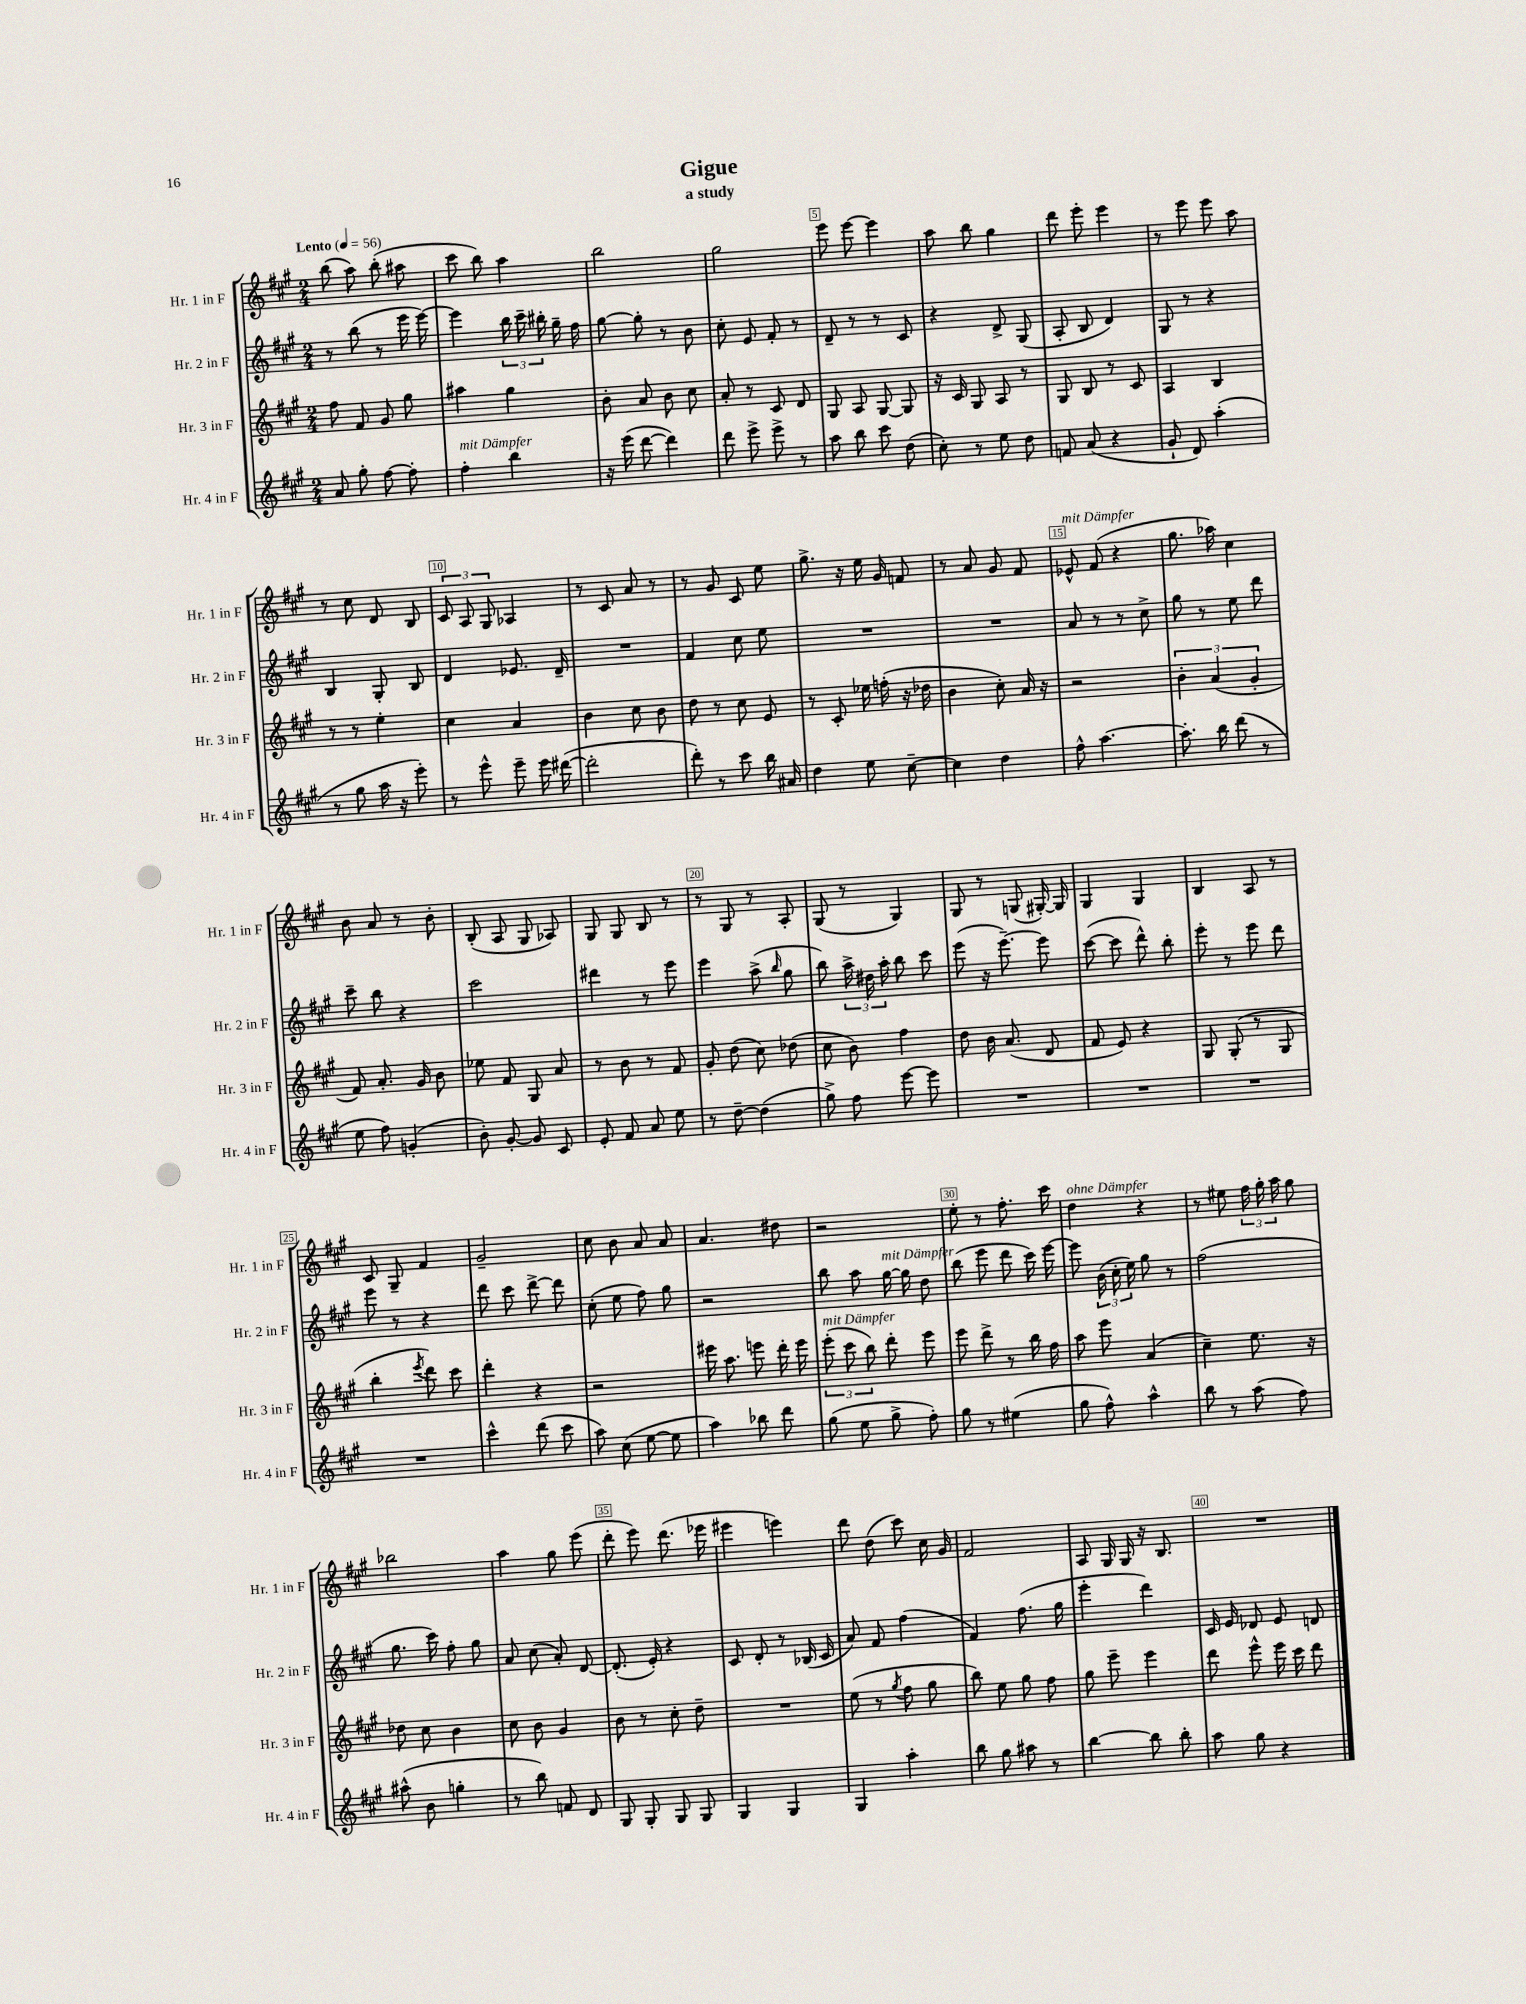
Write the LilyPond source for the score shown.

\header { title = "Gigue" subtitle = "a study" }
<<
\new StaffGroup <<
\new Staff = "s0" \with { instrumentName = "Hr. 1 in F" shortInstrumentName = "Hr. 1 in F" } {
    \clef treble \key a \major \numericTimeSignature \time 2/4 \tempo "Lento" 4 = 56
    \autoBeamOff b''8( a''8) b''8-.( ais''8 |
    cis'''8 b''8) a''4 |
    b''2 |
    gis''2 |
    e'''8 e'''8~ e'''4 |
    a''8 b''8 gis''4 |
    d'''8 e'''8-. e'''4 |
    r8 e'''8 e'''8 a''8 |
    r8 cis''8 d'8 b8 |
    \tuplet 3/2 { cis'8 a8 gis8 } aes4 |
    r8 cis'8 a'8 r8 |
    r8 gis'8 cis'8 e''8 |
    gis''8.-> r16 e''16 gis'16 f'8 |
    r8 a'8 gis'8 fis'8 |
    ees'8-^^\markup { \italic "mit Dämpfer" } fis'8( r4 |
    gis''8. aes''16) cis''4 |
    b'8 a'8 r8 b'8-. |
    b8-.( a8 gis8 aes8) |
    gis8 gis8 b8 r8 |
    r8 gis8 r8 a8-. |
    gis8( r8 gis4) |
    gis8 r8 g8( gis16~-.) gis16 |
    gis4 gis4 |
    b4 a8 r8 |
    cis'8 gis8-- fis'4 |
    gis'2-- |
    cis''8 b'8 a'8 a'8 |
    a'4. dis''8 |
    r2 |
    e''8-. r8 fis''8.-. cis'''16 |
    d''4^\markup { \italic "ohne Dämpfer" } r4 |
    r8 eis''8 \tuplet 3/2 { fis''16 gis''16-. a''16 } gis''8 |
    bes''2 |
    a''4 gis''8 e'''8( |
    d'''8-. e'''8) d'''8.( ees'''16 |
    eis'''4 e'''4) |
    d'''8 d''8( cis'''8) cis''16 gis'16 |
    fis'2 |
    a8 gis16 gis16 r16 b8. |
    R2 \bar "|." |
}
\new Staff = "s1" \with { instrumentName = "Hr. 2 in F" shortInstrumentName = "Hr. 2 in F" } {
    \clef treble \key a \major \numericTimeSignature \time 2/4
    \autoBeamOff r8 b''8( r8 e'''16 e'''16~) |
    e'''4 \tuplet 3/2 { b''16 cis'''16-- bis''16-. } gis''16-- fis''16 |
    gis''8~ gis''8-. r8 b'8 |
    cis''8-. e'8 fis'8-. r8 |
    d'8-- r8 r8 cis'8 |
    r4 d'8-> gis8( |
    a8-. b8 d'4) |
    gis8 r8 r4 |
    b4 gis8-. b8 |
    d'4 ees'8. d'16-- |
    R2 |
    fis'4 cis''8 e''8 |
    R2 |
    R2 |
    a'8 r8 r8 cis''8-> |
    gis''8 r8 e''8 d'''8 |
    cis'''8-- b''8 r4 |
    cis'''2 |
    dis'''4 r8 e'''8 |
    e'''4 a''8->( \grace { b''16 } gis''8 |
    b''8) \tuplet 3/2 { a''16-> dis''16 a''16-. } b''8 cis'''8 |
    e'''8( r16 e'''8.~--) e'''8 |
    cis'''8~( cis'''8 d'''8-^) b''8-. |
    e'''8-. r8 e'''8 d'''8 |
    e'''8 r8 r4 |
    d'''8 cis'''8 d'''8~-> d'''8 |
    cis''8-.( e''8 fis''8) gis''8 |
    r2 |
    b''8 a''8 gis''16~^\markup { \italic "mit Dämpfer" } gis''16 d''8 |
    b''8( e'''8 d'''8 cis'''16) e'''16~ |
    e'''8 \tuplet 3/2 { b'16( cis''16-. e''16) } gis''8 r8 |
    fis''2( |
    gis''8. cis'''16) fis''8-. gis''8 |
    a'8 cis''8( a'8-.) d'8~ |
    d'8.-.( e'16-.) r4 |
    cis'8 d'8-. r8 bes16( cis'16 |
    a'8) fis'8 fis''4( |
    fis'4) fis''8.( gis''16 |
    e'''4-. d'''4) |
    cis'16 e'16 des'8 e'8 d'8 \bar "|." |
}
\new Staff = "s2" \with { instrumentName = "Hr. 3 in F" shortInstrumentName = "Hr. 3 in F" } {
    \clef treble \key a \major \numericTimeSignature \time 2/4
    \autoBeamOff fis''8 fis'8 gis'8 gis''8 |
    ais''4 gis''4 |
    b'8-. a'8 b'8 cis''8 |
    a'8-. r8 cis'8 d'8 |
    gis8 a8 gis8~ gis8 |
    r16 cis'16 gis8 a8 r8 |
    gis8 b8 r8 cis'8 |
    a4 b4 |
    r8 r8 e''4-. |
    cis''4 a'4 |
    b'4 cis''8 b'8 |
    d''8 r8 cis''8 e'8 |
    r8 cis'8-. ees''16 f''16-.( r16 des''16 |
    b'4 cis''8-.) a'16 r16 |
    r2 |
    \tuplet 3/2 { b'4-. a'4( gis'4-. } |
    fis'8) a'8.-. gis'16 b'8 |
    ees''8 fis'8 gis8 a'8 |
    r8 b'8 r8 fis'8 |
    gis'8-. d''8( cis''8) des''8( |
    cis''8 b'8) fis''4 |
    d''8 b'16 a'8.( d'8 |
    fis'8 e'8) r4 |
    gis8 gis8-.( r8 gis8 |
    b''4-. \acciaccatura { e'''8 } d'''8) cis'''8 |
    d'''4-. r4 |
    r2 |
    eis'''16 a''8. e'''8 d'''16-. e'''16 |
    \tuplet 3/2 { e'''8-.^\markup { \italic "mit Dämpfer" }( cis'''8 b''8) } d'''8-. e'''8 |
    e'''8 d'''8-> r8 b''16 fis''16 |
    a''8 e'''8 a'4( |
    cis''4--) e''8. r16 |
    des''8 cis''8 b'4 |
    cis''8 b'8 gis'4 |
    b'8 r8 cis''8-. d''8-- |
    R2 |
    e''8( r8 \acciaccatura { gis''8 } fis''8 gis''8 |
    b''8) e''8 gis''8 fis''8 |
    gis''8 e'''8-- e'''4 |
    d'''8 e'''8-^ e'''16 cis'''16 d'''8 \bar "|." |
}
\new Staff = "s3" \with { instrumentName = "Hr. 4 in F" shortInstrumentName = "Hr. 4 in F" } {
    \clef treble \key a \major \numericTimeSignature \time 2/4
    \autoBeamOff a'8 gis''8-. fis''8~ fis''8-. |
    fis''4-.^\markup { \italic "mit Dämpfer" } b''4 |
    r16 e'''16( d'''8~ d'''4) |
    d'''8 e'''8-> e'''8-> r8 |
    a''8 b''8 cis'''8 d''8( |
    cis''8-.) r8 e''8 d''8 |
    f'8 a'8( r4 |
    gis'8-! d'8) a''4-.( |
    r8 gis''8 a''16 r16 e'''8-.) |
    r8 e'''8-^ e'''8-- e'''16 dis'''16~( |
    dis'''2-. |
    d'''8-.) r8 cis'''8 b''16 ais'16 |
    d''4 e''8 cis''8~-- |
    cis''4 d''4 |
    fis''8-^ a''4.~ |
    a''8.-. b''16 d'''8( r8 |
    e''8 fis''8) g'4-.( |
    b'8-.) gis'8~-. gis'8 cis'8 |
    e'8-. fis'8 a'8 e''8 |
    r8 d''8~-- d''4( |
    gis''8->) fis''8 e'''8~ e'''8 |
    R2 |
    R2 |
    R2 |
    R2 |
    cis'''4-^ d'''8( cis'''8 |
    a''8) cis''8( e''8~ e''8 |
    a''4) bes''8 d'''8 |
    gis''8( e''8 gis''8-> fis''8-.) |
    gis''8 r8 eis''4( |
    gis''8 fis''8-^) a''4-^ |
    b''8 r8 a''8( fis''8) |
    ais''8-^( b'8 g''4-. |
    r8 b''8) f'8 d'8 |
    gis8 gis8-. gis8 gis8 |
    gis4 gis4 |
    gis4 a''4-. |
    b''8 gis''8 ais''8 r8 |
    b''4~ b''8 b''8-. |
    a''8 gis''8 r4 \bar "|." |
}
>>
>>
\layout { \context { \Score \override BarNumber.break-visibility = ##(#f #t #t) barNumberVisibility = #(every-nth-bar-number-visible 5) \override BarNumber.stencil = #(make-stencil-boxer 0.1 0.3 ly:text-interface::print) } }
